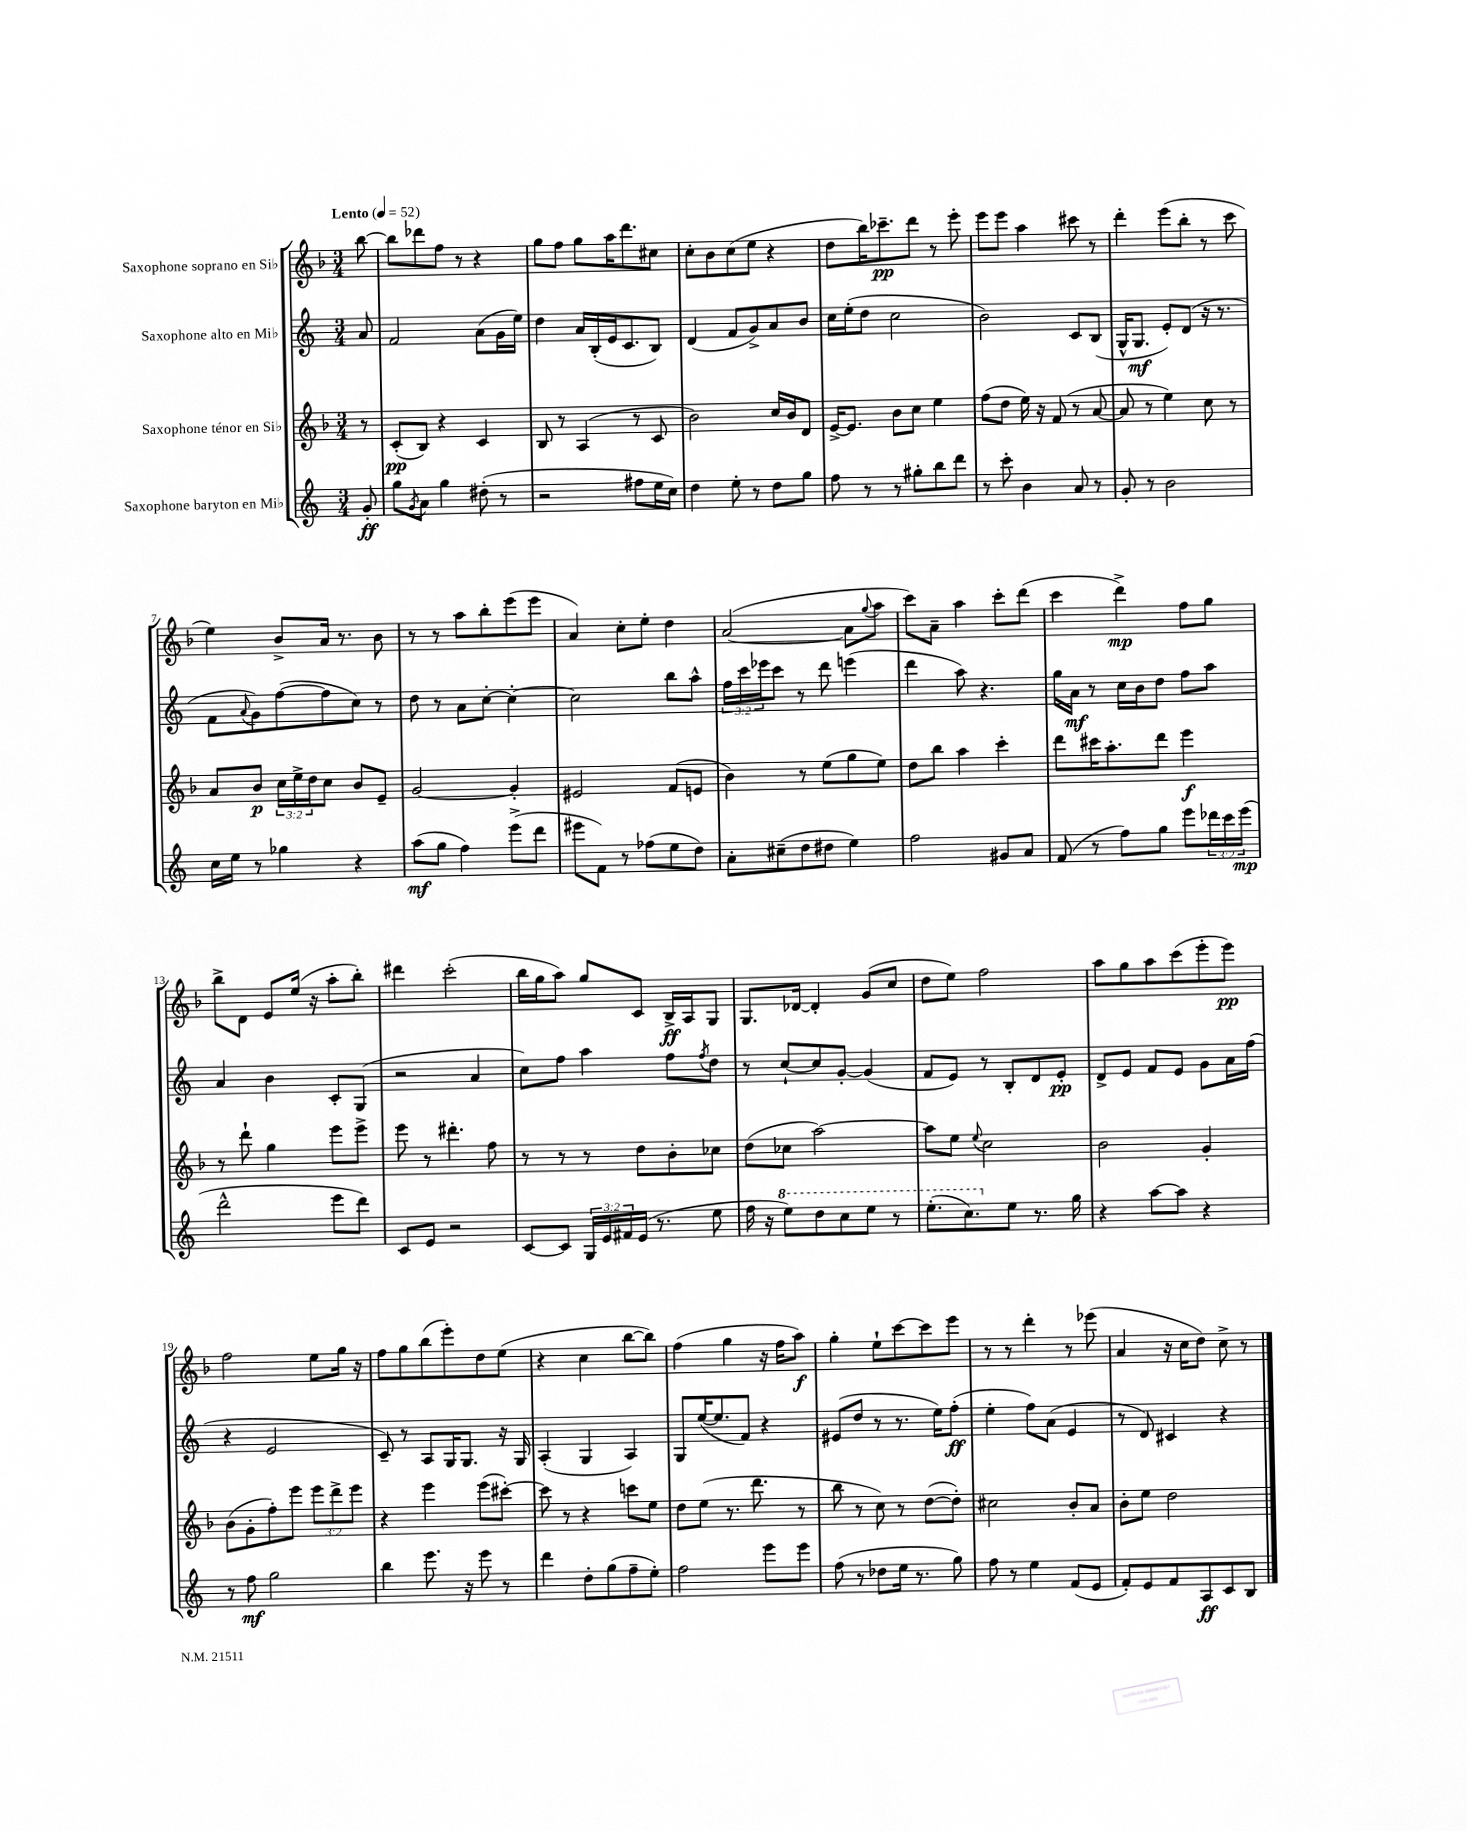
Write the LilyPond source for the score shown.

<<
\new StaffGroup <<
\new Staff = "s0" \with { instrumentName = "Saxophone soprano en Sib" } {
    \clef treble \key f \major \numericTimeSignature \time 3/4 \partial 8 \tempo "Lento" 4 = 52
    bes''8~ |
    bes''8 des'''8 f''8 r8 r4 |
    g''8 f''8 g''8 a''16 d'''8. cis''8 |
    c''8-. bes'8 c''8( e''8 r4 |
    d''8 bes''16) ces'''8.--\pp d'''8 r8 e'''8-. |
    e'''8 e'''8 a''4 cis'''8 r8 |
    d'''4-. e'''8( bes''8-. r8 c'''8 |
    e''4) bes'8-> a'16 r8. bes'8 |
    r8 r8 a''8 bes''8-. e'''8( e'''8 |
    a'4) c''8-. e''8-. d''4 |
    a'2~( a'8 \appoggiatura { g''8 } a''8 |
    c'''8) a'8-- a''4 c'''8-. d'''8( |
    c'''4 d'''4->\mp) f''8 g''8 |
    bes''8-> d'8 e'8 e''16( r16 a''8-. bes''8-.) |
    dis'''4 c'''2-.( |
    bes''16 g''16 a''8) g''8 c'8 bes16->\ff a16 g8 |
    g8. des'16~ des'4-. g'8( c''8 |
    d''8 e''8) f''2 |
    a''8 g''8 a''8 c'''8( e'''8-. e'''8\pp) |
    f''2 e''8 g''16 r16 |
    f''8 g''8 bes''8( e'''8-.) d''8 e''8( |
    r4 c''4 bes''8~ bes''8) |
    f''4( g''4 r16 f''16 a''8\f) |
    g''4-. e''8-! c'''8~ c'''8 e'''8 |
    r8 r8 d'''4-. r8 ees'''8( |
    a'4 r16 c''16 d''8) c''8-> r8 \bar "|." |
}
\new Staff = "s1" \with { instrumentName = "Saxophone alto en Mib" } {
    \clef treble \key c \major \numericTimeSignature \time 3/4 \override Staff.TupletNumber.text = #tuplet-number::calc-fraction-text \partial 8
    a'8 |
    f'2 a'8( g'16 e''16) |
    d''4 a'16 b16-.( e'16 c'8. b8) |
    d'4( f'8 g'8->) a'8 b'8 |
    c''16 e''16-.( d''8 c''2 |
    b'2) c'8 b8( |
    g16-^ g8.\mf e'8-.) d'8( r16 r8. |
    f'8 \appoggiatura { a'8 } g'8) f''8~( f''8 c''8) r8 |
    d''8 r8 a'8 c''8~-. c''4~-. |
    c''2 b''8 a''8-^ |
    \tuplet 3/2 { f''16 c'''16 ees'''16 } c'''8 r8 d'''8 e'''4( |
    d'''4 a''8) r4. |
    g''16 a'16\mf r8 c''16 b'16 d''8 f''8 a''8 |
    a'4 b'4 c'8-. g8( |
    r2 a'4 |
    c''8) f''8 a''4 f''8 \acciaccatura { f''8 } d''8 |
    r8 c''8~-! c''8 g'8~-. g'4( |
    f'8 e'8) r8 b8-. d'8 e'8-.\pp |
    d'8-> e'8 f'8 e'8 g'8 a'16 f''16( |
    r4 e'2 |
    c'8--) r8 a8 g16 g8. r16 g16 |
    a4-.( g4 a4) |
    g8 e''16~( e''8. f'8) r4 |
    eis'8( d''8 r8 r8. e''16) f''8-.\ff( |
    e''4-. f''8) a'8( e'4 |
    r8 d'8) cis'4 r4 \bar "|." |
}
\new Staff = "s2" \with { instrumentName = "Saxophone ténor en Sib" } {
    \clef treble \key f \major \numericTimeSignature \time 3/4 \override Staff.TupletNumber.text = #tuplet-number::calc-fraction-text \partial 8
    r8 |
    c'8-.\pp( bes8) r4 c'4 |
    bes8 r8 a4( r8 c'8 |
    bes'2) c''16 bes'16 d'8 |
    e'16~-> e'8. bes'8 c''8 e''4 |
    f''8( d''8 e''16) r16 f'8( r8 a'8~ |
    a'8 r8 e''4) c''8 r8 |
    a'8 bes'8\p \tuplet 3/2 { c''16 e''16-> d''16 } c''8 bes'8 e'8-- |
    g'2~ g'4-. |
    eis'2 f'8( e'8 |
    bes'4) r8 e''8( g''8 e''8) |
    d''8 bes''8 a''4 c'''4-. |
    d'''8 cis'''16 a''8.-. d'''8 e'''4\f |
    r8 d'''8-! g''4 e'''8 e'''8-> |
    e'''8 r8 dis'''4.-. f''8 |
    r8 r8 r8 d''8 bes'8-. ces''8 |
    d''8( ces''8 a''2~) |
    a''8 e''8 \appoggiatura { e''8 } c''2 |
    bes'2 g'4-. |
    bes'8( g'8-. f''8-.) e'''8 \tuplet 3/2 { e'''8 d'''8-> e'''8 } |
    r4 e'''4 e'''8( cis'''8~-.) |
    cis'''8 r8 r4 c'''8 e''8 |
    d''8 e''8( r8. d'''8. r8 |
    bes''8 r8 c''8) r8 d''8~( d''8-.) |
    cis''2 bes'8-. a'8 |
    bes'8-. e''8 d''2 \bar "|." |
}
\new Staff = "s3" \with { instrumentName = "Saxophone baryton en Mib" } {
    \clef treble \key c \major \numericTimeSignature \time 3/4 \override Staff.TupletNumber.text = #tuplet-number::calc-fraction-text \partial 8
    g'8-.\ff |
    g''8 \acciaccatura { g'8 } a'8 g''4 dis''8-.( r8 |
    r2 fis''8 e''16 c''16) |
    d''4 e''8-. r8 d''8 g''8 |
    f''8 r8 r8 gis''8-. b''8 d'''8 |
    r8 c'''8-. b'4 a'8 r8 |
    g'8-. r8 b'2 |
    c''16 e''16 r8 ges''4 r4 |
    a''8\mf( g''8 f''4) e'''8->( d'''8 |
    eis'''8 f'8) r8 fes''8( e''8 d''8) |
    a'8-. cis''8--( d''8 dis''8 e''4) |
    f''2 gis'8 a'8 |
    f'8( r8 f''8) g''8 e'''8 \tuplet 3/2 { des'''16 c'''16 e'''16\mp( } |
    d'''2-^ e'''8 d'''8) |
    c'8 e'8 r2 |
    c'8~ c'8 \tuplet 3/2 { g16 e'16 fis'16 } e'16( r8. e''8 |
    f''16 r16 \ottava #1 e'''8) d'''8 c'''8 e'''8 r8 |
    e'''8.-.( c'''8.) \ottava #0 e''8 r8. g''16 |
    r4 a''8~ a''8 r4 |
    r8 f''8\mf g''2 |
    b''4 e'''8. r16 e'''8 r8 |
    d'''4 d''8-. g''8( f''8-- e''8-.) |
    f''2 e'''8 e'''8 |
    f''8( r8 des''8 e''16 r8. g''8) |
    f''8 r8 e''4 f'8( e'8 |
    f'8-.) e'8 f'8 a8\ff c'8 b8 \bar "|." |
}
>>
>>
